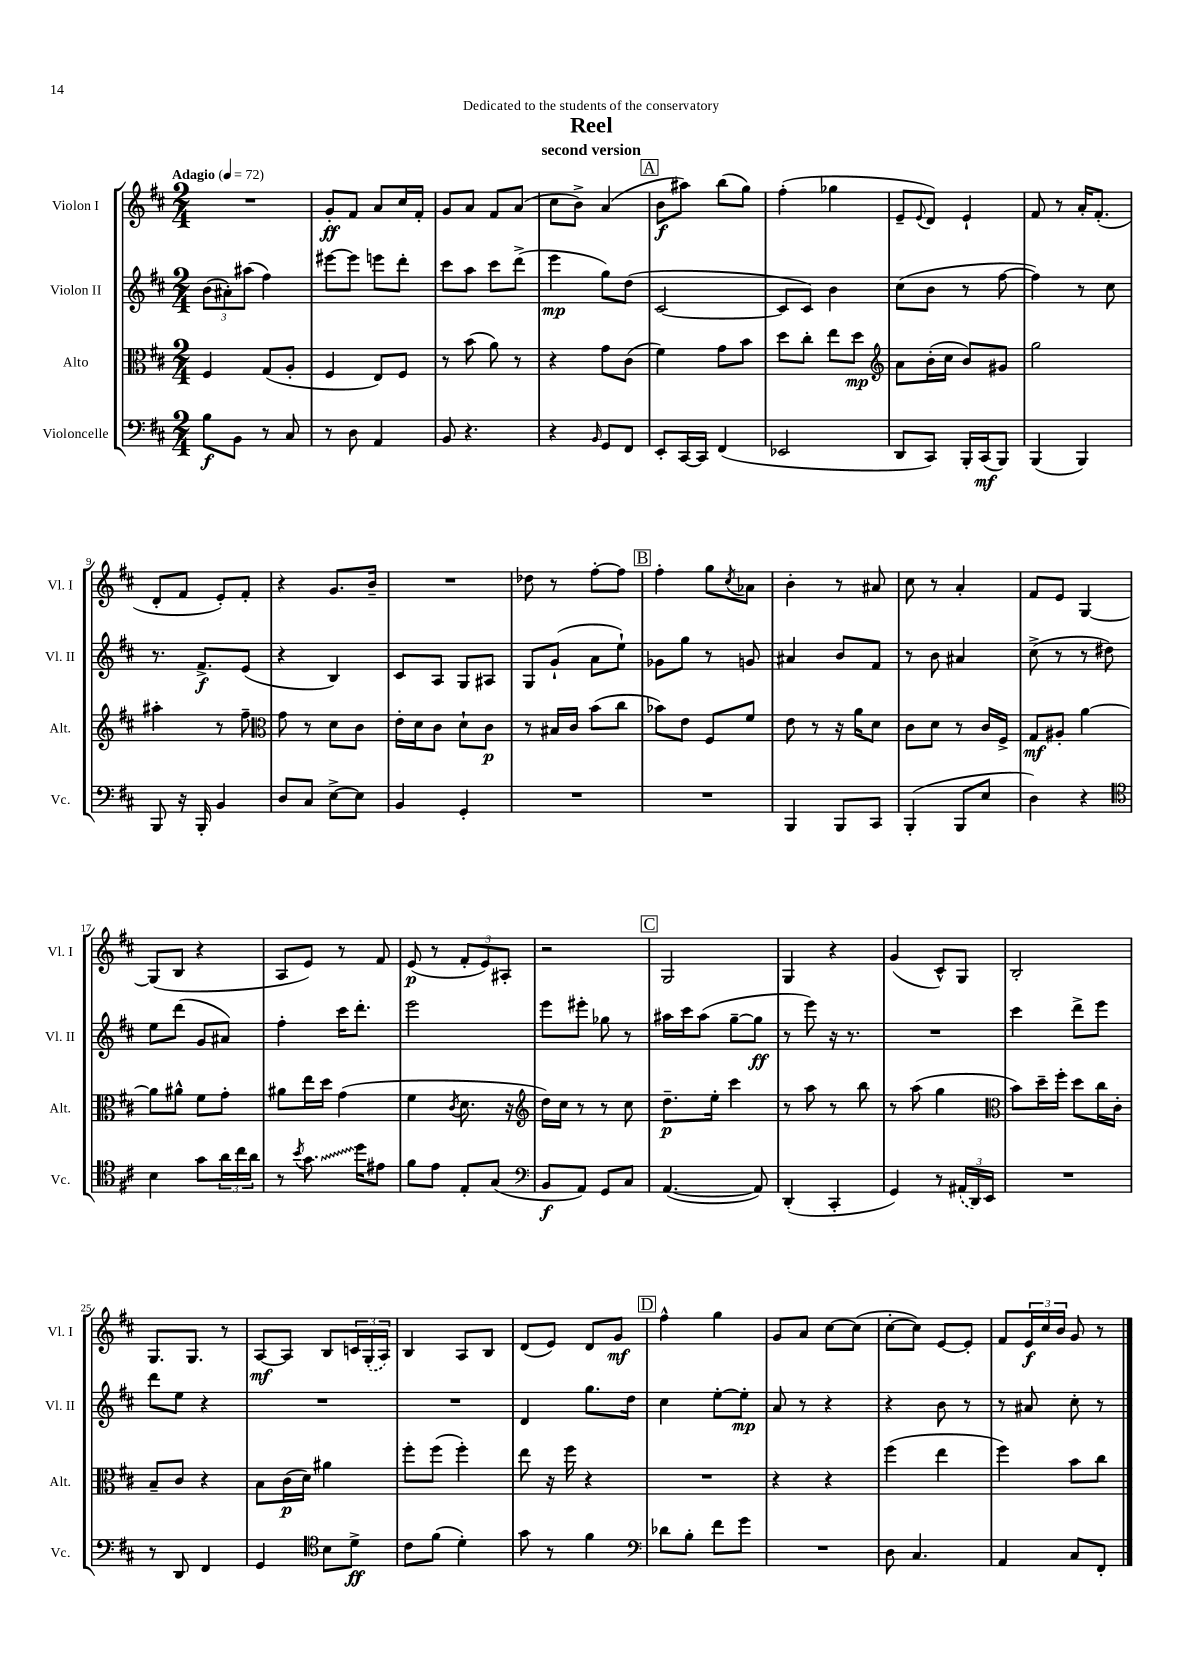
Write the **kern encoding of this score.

**kern	**kern	**kern	**kern
*staff4	*staff3	*staff2	*staff1
*clefF4	*clefC3	*clefG2	*clefG2
*k[f#c#]	*k[f#c#]	*k[f#c#]	*k[f#c#]
*M2/4	*M2/4	*M2/4	*M2/4
*MM72	*MM72	*MM72	*MM72
8B	4F#	(12b	2r
.	.	12a#')	.
8BB	.	.	.
.	.	(12aa#	.
8r	(8G	4ff#)	.
8C#	8A'	.	.
=	=	=	=
8r	4F#	[8eee#	8g'
8D	.	8eee#]	8f#
4AA	8E)	8eee	8a
.	8F#	8ddd'	16cc#
.	.	.	16f#'
=	=	=	=
8BB	8r	8ccc#	8g
4.r	(8b	8aa	8a
.	8a)	8ccc#	8f#
.	8r	(8ddd^	(8a
=	=	=	=
4r	4r	4eee	8cc#
.	.	.	8b^)
16qqBB	.	.	.
8GG	8g	8gg)	(4a
8FF#	(8c#	(8dd	.
=	=	=	=
8EE'	4f#)	[2c#	8b
[16CC#	.	.	8aa#)
16CC#]	.	.	.
(4FF#	8g	.	(8bb
.	8b	.	8gg)
=	=	=	=
2EE-	8dd	8c#]	(4ff#'
.	8cc#'	8c#)	.
.	8ee	4b	4gg-
.	8dd	.	.
=	=	=	=
*	*clefG2	*	*
8DD	8a	(8cc#	8e~
.	.	.	8qqe
8CC#)	(16b'	8b	8d)
.	16cc#	.	.
16BBB'	8b)	8r	4e`
(16CC#	.	.	.
8BBB)	8g#	[8ff#	.
=	=	=	=
(4BBB	2gg	4ff#])	8f#
.	.	.	8r
4BBB)	.	8r	16a'
.	.	.	(8.f#'
.	.	8cc#	.
=	=	=	=
8BBB	4aa#'	8.r	8d'
16r	.	.	8f#
16BBB'	.	8.f#^	.
4BB	8r	.	8e')
.	8ff#~	(8e	8f#'
=	=	=	=
*	*clefC3	*	*
8D	8g	4r	4r
8C#	8r	.	.
[8E^	8d	4B)	8.g
8E]	8c#	.	.
.	.	.	16b~
=	=	=	=
4BB	16e'	8c#	2r
.	16d	.	.
.	8c#	8A	.
4GG'	8d`	8G	.
.	8c#	8A#	.
=	=	=	=
2r	8r	8G	8dd-
.	16B#	(8g`	8r
.	16c#	.	.
.	(8b	8a	[8ff#'
.	8cc#	8ee`)	8ff#]
=	=	=	=
2r	8b-)	8g-	4ff#'
.	8e	8gg	.
.	8F#	8r	8gg
.	.	.	8qcc#
.	8f#	8g	8a-
=	=	=	=
4BBB	8e	4a#	4b'
.	8r	.	.
8BBB	16r	8b	8r
.	16a	.	.
8CC#	8d	8f#	8a#
=	=	=	=
(4BBB'	8c#	8r	8cc#
.	8d	8b	8r
8BBB	8r	4a#	4a'
8E	16c#	.	.
.	16F#^	.	.
=	=	=	=
4D)	8G	(8cc#^	8f#
.	8A#'	8r	8e
4r	[4a	8r	[4G
.	.	8dd#)	.
=	=	=	=
*clefC4	*	*	*
4B	8a]	8ee	(8G]
.	8a#^^	(8ddd	8B
8g	8f#	8g	4r
24a	8g'	8a#)	.
24cc#	.	.	.
24a	.	.	.
=	=	=	=
8r	8a#	4ff#'	8A
8qb	.	.	.
8.g	16ee	.	8e)
.	16dd	.	.
.	(4g	16ccc#	8r
16dd	.	8.ddd'	.
8e#	.	.	8f#
=	=	=	=
8f#	4f#	2eee	(8e
8e	.	.	8r
.	8qc#	.	.
8E'	8.d	.	12f#'
.	.	.	12e)
(8G	.	.	.
.	.	.	12A#'
.	16r	.	.
=	=	=	=
*clefF4	*clefG2	*	*
8BB	16dd)	8eee	2r
.	16cc#	.	.
8AA)	8r	8eee#'	.
8GG	8r	8gg-	.
8C#	8cc#	8r	.
=	=	=	=
([4.AA	8.dd~	16aa#	2G
.	.	16ccc#	.
.	.	(8aa#	.
.	16ee'	.	.
.	4ccc#	[8gg~	.
8AA])	.	8gg]	.
=	=	=	=
(4DD'	8r	8r	4G
.	8aa	8eee)	.
4CC#'	8r	16r	4r
.	.	8.r	.
.	8bb	.	.
=	=	=	=
4GG)	8r	2r	(4g
.	(8aa	.	.
8r	4gg	.	8c#^^)
(24AA#	.	.	8G
24DD)	.	.	.
24EE	.	.	.
=	=	=	=
*	*clefC3	*	*
2r	8b)	4ccc#	2B'
.	16dd~	.	.
.	16ff#'	.	.
.	8dd	8ddd^	.
.	16cc#	8eee	.
.	16c#'	.	.
=	=	=	=
8r	8B~	8ddd	8.G
8DD	8c#	8ee	.
.	.	.	8.G
4FF#	4r	4r	.
.	.	.	8r
=	=	=	=
4GG	8B	2r	[8A
.	(16c#	.	8A]
.	16d)	.	.
*clefC4	*	*	*
8B	4a#	.	8B
8d^	.	.	24c
.	.	.	(24G'
.	.	.	24A)
=	=	=	=
8c#	8ff#'	2r	4B
(8f#	(8ff#	.	.
4d')	4ff#')	.	8A
.	.	.	8B
=	=	=	=
8g	8ee	4d	(8d
8r	16r	.	8e)
.	16ff#	.	.
4f#	4r	8.gg	8d
.	.	.	8g
.	.	16dd	.
=	=	=	=
*clefF4	*	*	*
8d-	2r	4cc#	4ff#^^
8B'	.	.	.
8f#	.	[8ee'	4gg
8g	.	8ee']	.
=	=	=	=
2r	4r	8a	8g
.	.	8r	8a
.	4r	4r	[8cc#
.	.	.	(8cc#]
=	=	=	=
8D	(4ff#	4r	[8cc#'
4.C#	.	.	8cc#])
.	4ee	8b	[8e
.	.	8r	8e']
=	=	=	=
4AA	4ff#)	8r	8f#
.	.	8a#	24e
.	.	.	24cc#
.	.	.	24b
8C#	8b	8cc#'	8g
8FF#'	8cc#	8r	8r
==	==	==	==
*-	*-	*-	*-
